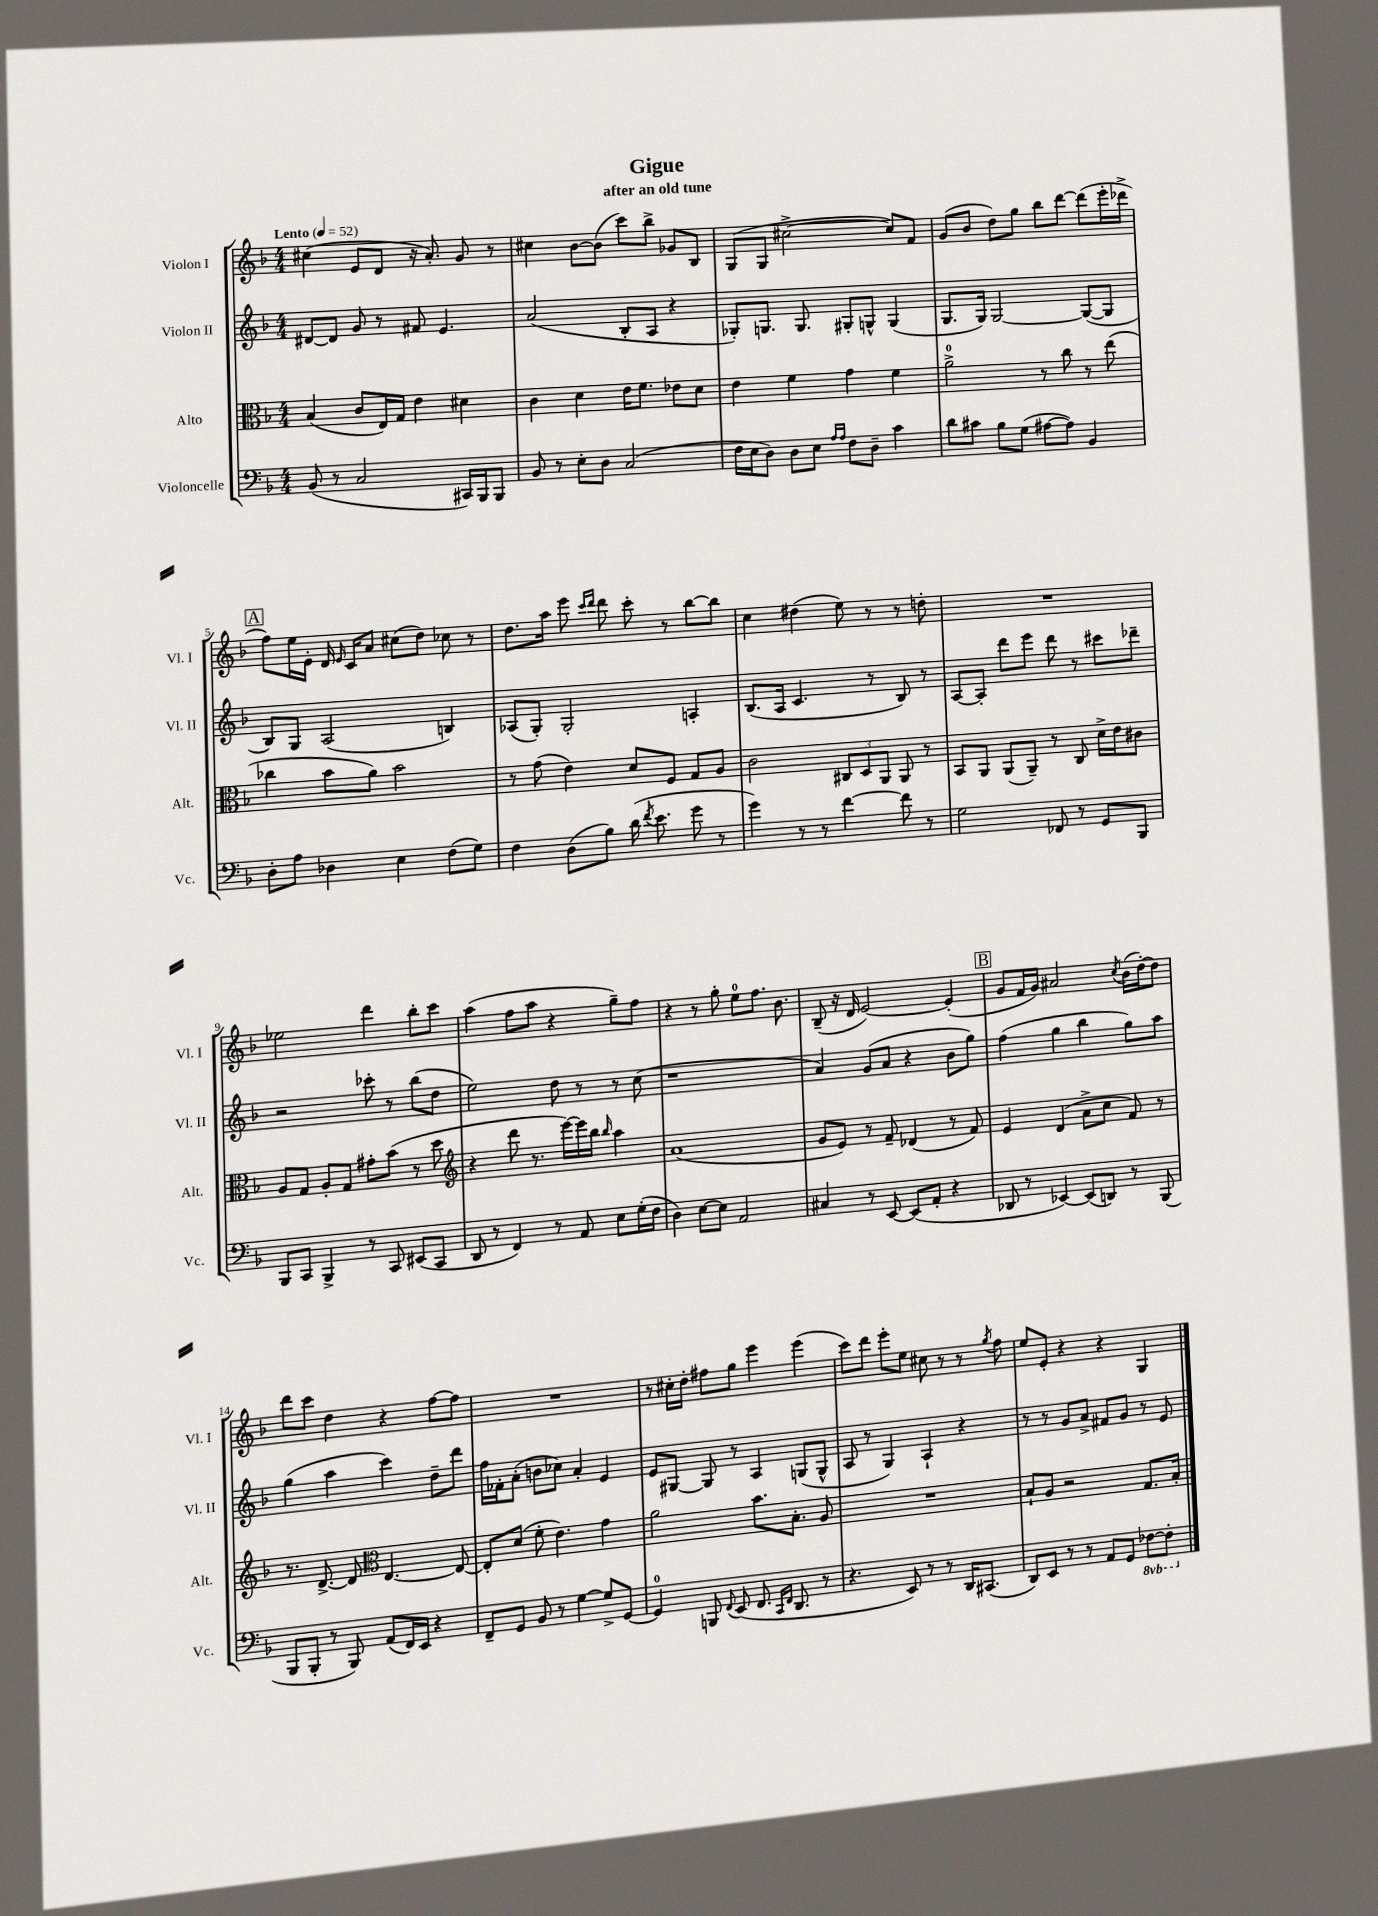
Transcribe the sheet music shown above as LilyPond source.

\header { title = "Gigue" subtitle = "after an old tune" }
<<
\new StaffGroup <<
\new Staff = "s0" \with { instrumentName = "Violon I" shortInstrumentName = "Vl. I" } {
    \clef treble \key f \major \numericTimeSignature \time 4/4 \tempo "Lento" 4 = 52
    \autoBeamOff cis''4( e'8[ d'8] r16 a'8.-.) g'8 r8 |
    cis''4 bes'8[~ bes'8]( c'''8[) bes''8]-> ges'8[ bes8] |
    g8[( g8] cis''2~-> cis''8[) f'8] |
    g'8[( bes'8] d''8[) g''8] bes''8[ d'''8]~ d'''8[( e'''16-. des'''16]-> |
    \mark \markup { \box "A" } f''8[) e''16 e'16]-. d'16 \grace { e'16 } c'16[ a'8] cis''8[( d''8]) ces''8 r8 |
    d''8.[ a''16] e'''8 \grace { c'''16[ d'''16] } d'''8 c'''8-. r8 bes''8[~ bes''8] |
    c''4 dis''4( e''8) r8 r8 d''8-. |
    R1 |
    ees''2 d'''4 bes''8[-. c'''8] |
    a''4( f''8[ a''8] r4 g''8[--) f''8] |
    r4 r8 g''8-. e''8[-0 f''8.] bes'8. |
    bes8--( r16 d'16 e'2~) e'4-.( |
    \mark \markup { \box "B" } g'8[ f'16 g'16]) ais'2 \acciaccatura { c''8 } bes'16[( d''16~-.) d''8] |
    d'''8[ c'''8] d''4 r4 f''8[~ f''8] |
    R1 |
    r8 cis''16[-. d''16]-. fis''8[ g''8] e'''4 e'''4( |
    c'''8[) d'''8] e'''8[-. e''8] cis''8 r8 r8 \acciaccatura { g''8 } f''8 |
    e''8[ e'8]-. r4 r4 g4 \bar "|." |
}
\new Staff = "s1" \with { instrumentName = "Violon II" shortInstrumentName = "Vl. II" } {
    \clef treble \key f \major \numericTimeSignature \time 4/4
    \autoBeamOff dis'8[~ dis'8] g'8 r8 fis'8 e'4. |
    a'2( bes8[-. a8] r4 |
    ges8[-.) g8.] g8. gis8[-. g8]-^ g4( |
    g8.[ g16]) g2~ g8[~( g8] |
    \mark \markup { \box "A" } bes8[) g8] a2( b4) |
    aes8[( g8]-.) g2-. a4-. |
    bes8.[( a16] c'4. r8 bes8) r8 |
    a8[~ a8]-. d'''8[ e'''8] d'''8 r8 cis'''8[ des'''8]-- |
    r2 ces'''8-. r8 bes''8[( d''8] |
    e''2) d''8 r8 r8 c''8( |
    r1 |
    a'4) g'8[( a'8] r4 bes'8[ g''8]) |
    \mark \markup { \box "B" } f''4( g''4 bes''4 g''8[) a''8] |
    g''4( a''4 c'''4) d''8[-- d'''8] |
    f''16[ fes'16-. a'8]-.( b'8[ ces''8]) a'4-. e'4 |
    e'8[ gis8]~ gis8 r8 a4 g8[( g8]-^ |
    a8 r8 g4) a4-! r4 |
    r8 r8 g'8[ a'8]-> fis'8[ g'8] r8 e'8 \bar "|." |
}
\new Staff = "s2" \with { instrumentName = "Alto" shortInstrumentName = "Alt." } {
    \clef alto \key f \major \numericTimeSignature \time 4/4
    \autoBeamOff bes4( c'8[ e16) g16] e'4 dis'4 |
    c'4 d'4 e'16[ f'8.] ees'8[ d'8] |
    e'4 f'4 g'4 f'4 |
    a'2-0-> r8 c''8 r8 e''8( |
    \mark \markup { \box "A" } ces''4 bes'8[ a'8]) bes'2 |
    r8 g'8( e'4) d'8[ f8] g8[ a8] |
    c'2 \tuplet 3/2 { cis8[ d8 a,8] } a,8 r8 |
    bes,8[ a,8] a,8[( a,8]--) r8 c8 d'16[-> e'16 cis'8] |
    a8[ g8] a8[-. g8] gis'8[-. bes'8]( r8 d''8 |
    \clef treble r4 d'''8 r8. e'''16[~) e'''16 bes''16] \grace { bes''16 } a''4 |
    a'1( |
    g'8[ e'8]) r8 f'8-- des'4( r8 f'8) |
    \mark \markup { \box "B" } e'4 d'4( a'8[-> c''8] f'8) r8 |
    r8. d'8.~-> d'8 \clef alto e4.~ e8~ |
    e8[-. d'8]( f'8-. e'4.) g'4 |
    a'2 bes'8.[ bes8.]-. a8 |
    R1 |
    bes8[-! a8] r2 g8.[ bes16]-. \bar "|." |
}
\new Staff = "s3" \with { instrumentName = "Violoncelle" shortInstrumentName = "Vc." } {
    \clef bass \key f \major \numericTimeSignature \time 4/4 \set Staff.ottavationMarkups = #ottavation-simple-ordinals
    \autoBeamOff bes,8( r8 c2 cis,16[) bes,,16 bes,,8] |
    bes,8 r8 e8[-. d8] c2( |
    f16[ e16 d8]) d8[ e8] \grace { a16[ a16] } f8[ d8]-- c'4 |
    d'8[ cis'8] bes8[ g8]( ais8[~ ais8]) bes,4 |
    \mark \markup { \box "A" } d8[-. a8] des4 e4 f8[( g8]) |
    f4 d8[( bes8]) d'16( \acciaccatura { f'8 } e'8. g'8 r8 |
    g'4) r8 r8 f'4~ f'8 r8 |
    g2 fes,8 r8 g,8[ bes,,8] |
    bes,,8[ c,8] bes,,4-> r8 c,8 eis,8[( c,8] |
    d,8 r8 f,4) r8 a,8 e8[ g16-.( f16] |
    d4) e8[~ e8] a,2 |
    cis4 r8 e,8~ e,8[( a,8]-. r4 |
    \mark \markup { \box "B" } des,8 r8 ees,4~) ees,8[( d,8]) r8 bes,,8( |
    bes,,8[ bes,,8]-. r8 bes,,8) a,8[( f,16) e,16] r4 |
    f,8[-- g,8] bes,8 r8 g4~ g8[-> g,8]~ |
    g,4-0 b,,8 \appoggiatura { f,8 } e,8( f,8. \grace { c,16[ f,16] } d,8. r8 |
    r4. e,8) r8 r8 d,16[ cis,8.]( |
    d,8[) e,8] r8 r8 a,8[ g,8] \ottava #-1 fes,8[~ fes,8]-. \ottava #0 \bar "|." |
}
>>
>>
